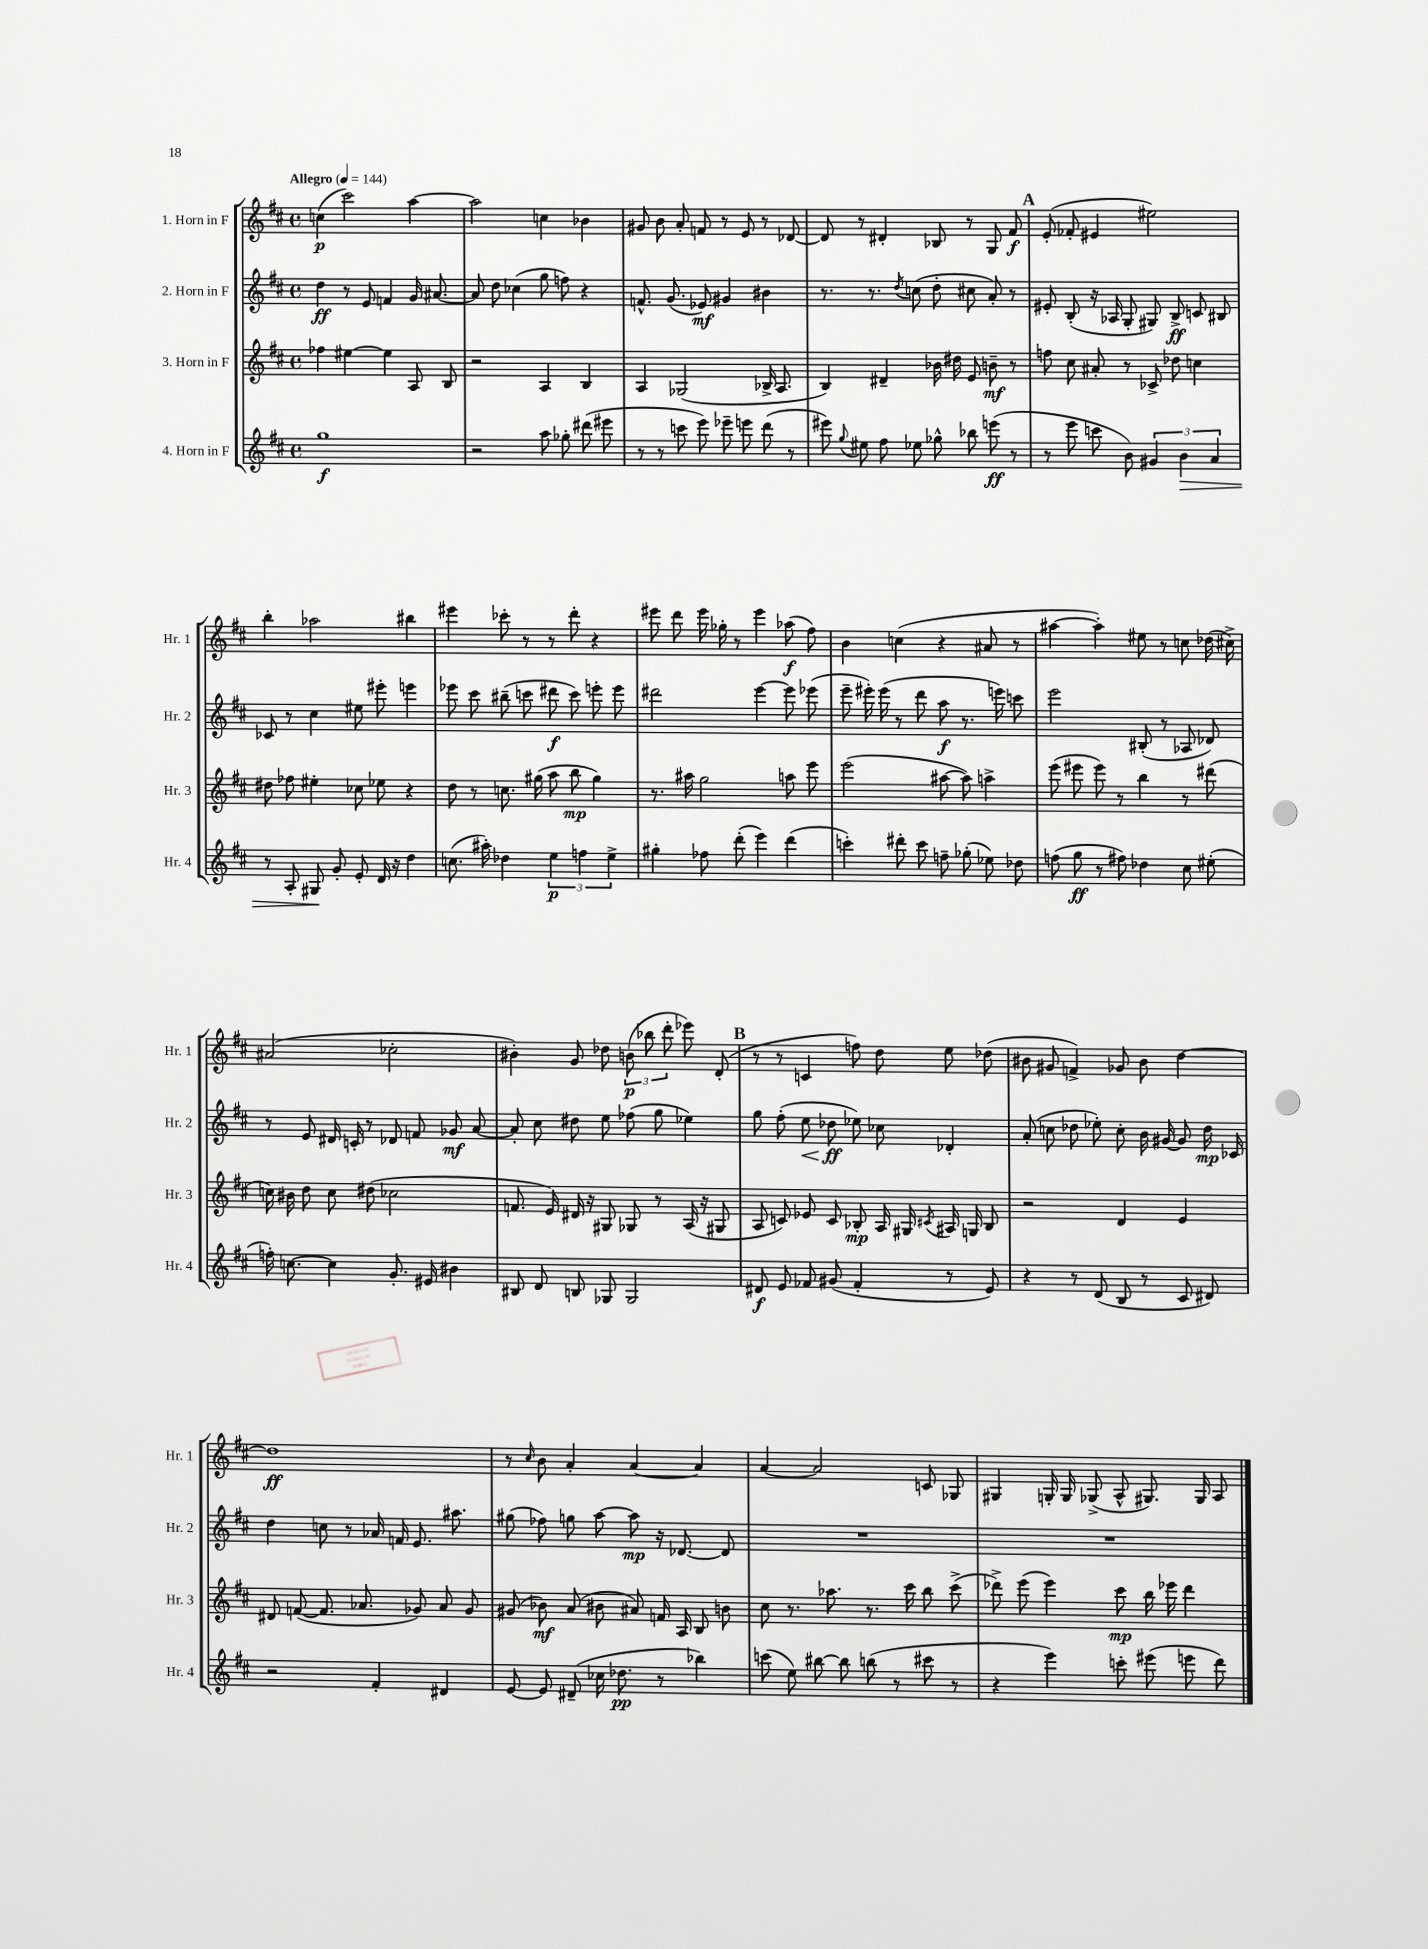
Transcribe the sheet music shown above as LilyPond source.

<<
\new StaffGroup <<
\new Staff = "s0" \with { instrumentName = "1. Horn in F" shortInstrumentName = "Hr. 1" } {
    \clef treble \key d \major \defaultTimeSignature \time 4/4 \tempo "Allegro" 4 = 144
    \autoBeamOff c''4\p( cis'''2) a''4~ |
    a''2 c''4 bes'4 |
    gis'8 b'8 a'8-. f'8 r8 e'8 r8 des'8~ |
    des'8 r8 dis'4-. bes8 r8 g8 fis'8\f |
    \mark \markup { \bold "A" } e'8-.( fes'8-. eis'4 eis''2) |
    b''4-. aes''2 bis''4 |
    eis'''4 ces'''8-. r8 r8 d'''8-. r4 |
    eis'''8 d'''8 eis'''16 ges''16-. r8 eis'''4 aes''8\f( fis''8) |
    b'4 c''4( r4 ais'8 r8 |
    ais''4~ ais''4-.) eis''8 r8 c''8 des''16( cis''16->) |
    ais'2( ces''2-. |
    bis'4-.) g'8 des''8 \tuplet 3/2 { b'8\p( bes''8 d'''8-. } ees'''8) d'8-.( |
    \mark \markup { \bold "B" } r8 r8 c'4 f''8) d''8 e''8 des''8( |
    bis'8 gis'8 f'4->) ges'8 bis'8 d''4~ |
    d''1\ff |
    r8 \grace { cis''16 } b'8 a'4-. a'4~ a'4 |
    a'4~ a'2 c'8 ges8 |
    gis4 g16-. g16 ges8->( a8-^ gis8.) gis16 a8 \bar "|." |
}
\new Staff = "s1" \with { instrumentName = "2. Horn in F" shortInstrumentName = "Hr. 2" } {
    \clef treble \key d \major \defaultTimeSignature \time 4/4
    \autoBeamOff d''4\ff r8 e'8 f'4 g'16 ais'8.~ |
    ais'8 d''8 ces''4( g''8 f''8) r4 |
    f'8.-^ g'8.( ees'8\mf) gis'4 bis'4 |
    r8. r8. \acciaccatura { d''8 } c''8( d''8-. cis''8 a'8-.) r8 |
    \mark \markup { \bold "A" } eis'8-. b8-.( r16 aes16 g8-. gis8) b8->\ff c'8 bis8 |
    ces'8 r8 cis''4 eis''8 eis'''8-. e'''4 |
    ees'''8 cis'''8 bis''8--( c'''8 dis'''8\f c'''8) e'''8-. e'''8 |
    dis'''2 e'''4~ e'''8 ees'''8( |
    e'''8-- eis'''16-.) eis'''16( r8 d'''8 a''8\f r8. e'''16) c'''8 |
    e'''2 bis8-.( r8 aes8 des'8) |
    r8 e'8 dis'16 c'16-. r8 des'8 f'8 ges'8\mf a'8~ |
    a'8-. cis''8 dis''8 e''8 fes''8( g''8 ees''4) |
    \mark \markup { \bold "B" } g''8 fis''8-.( e''8\< des''8\ff\! ees''8) ces''8 des'4-. |
    a'8-.( c''8 des''8 ees''8-.) c''8-. b'16 gis'16~ gis'8 des''16\mp ces'16 |
    d''4 c''8 r8 aes'16 f'16 e'8. ais''8. |
    gis''8( fes''8) g''8 a''8~ a''8\mp r16 des'8.~ des'8 |
    R1 |
    R1 \bar "|." |
}
\new Staff = "s2" \with { instrumentName = "3. Horn in F" shortInstrumentName = "Hr. 3" } {
    \clef treble \key d \major \defaultTimeSignature \time 4/4
    \autoBeamOff fes''4 eis''4~ eis''4 a8 b8 |
    r2 a4 b4 |
    a4 ges2( bes16-> a8. |
    b4) dis'4-- bes'16 dis''16 e'8 b'8--\mf r8 |
    \mark \markup { \bold "A" } f''8 cis''8 ais'8-. r8 ces'8-> des''8 c''4 |
    dis''8 fes''8 eis''4-. ces''8 ees''8 r4 |
    d''8 r8 c''8. gis''16( a''8 b''8\mp gis''4) |
    r8. ais''16 g''2 a''8 e'''8 |
    e'''2( ais''8~ ais''8) a''4-> |
    e'''8( eis'''8 eis'''8) r8 b''4 r8 dis'''8( |
    c''16) bis'16 d''8 c''8 dis''8( ces''2 |
    f'8. e'16) dis'16 r16 gis8 ges8 r8 a16( r16 gis8 |
    \mark \markup { \bold "B" } a8 c'8) ees'8 c'8 bes8-.\mp a16 gis16 \acciaccatura { cis'8 } ais16 g16 bes8 |
    r2 d'4 e'4 |
    dis'8 f'8~( f'8. aes'8. ges'8) aes'8 ges'8 |
    gis'8( bes'8\mf) a'8( bis'8 ais'8) f'16 a16 b8 b'8 |
    cis''8 r8. aes''8. r8. cis'''16 b''8 cis'''8->( |
    des'''8->) e'''8( e'''4) cis'''8\mp b''16 ees'''16 des'''4 \bar "|." |
}
\new Staff = "s3" \with { instrumentName = "4. Horn in F" shortInstrumentName = "Hr. 4" } {
    \clef treble \key d \major \defaultTimeSignature \time 4/4
    \autoBeamOff g''1\f |
    r2 a''8 ges''8-. dis'''8( eis'''8 |
    r8 r8 c'''8 e'''8) ees'''8-- e'''8 d'''8( r8 |
    eis'''8) \appoggiatura { g''8 } eis''8 fis''8 ees''8 ges''8-^ bes''8 e'''8\ff( r8 |
    \mark \markup { \bold "A" } r8 e'''8 c'''8 b'8) \tuplet 3/2 { gis'4 b'4\> a'4 } |
    r8 a8-. gis8\! g'8-. e'8-. d'16 r16 d''4 |
    c''8.( ais''16-.) des''4 \tuplet 3/2 { e''4\p f''4 e''4-> } |
    gis''4-. fes''8 d'''8-.( e'''4) d'''4( |
    c'''4-.) dis'''8-. c'''8 f''8-- ges''8-.( ees''8) des''8 |
    f''8( g''8\ff r8 fis''8) des''4 cis''8 eis''8-.( |
    f''16-.) c''8.~ c''4 g'8.-. eis'16 bis'4 |
    bis8 d'8 b8 ges8 ges2 |
    \mark \markup { \bold "B" } dis'8\f e'8 fes'8 gis'8( fes'4-. r8 e'8) |
    r4 r8 d'8( b8 r8 cis'8 dis'8) |
    r2 fis'4-. dis'4 |
    e'8~ e'8 dis'8--( ces''16 des''8.\pp r8 bes''4) |
    c'''8( e''8) bis''8~ bis''8 b''8( r8 cis'''8 r8 |
    r4 e'''4) c'''8-. eis'''8( e'''8 d'''8) \bar "|." |
}
>>
>>
\layout { \context { \Score \remove "Bar_number_engraver" } }
